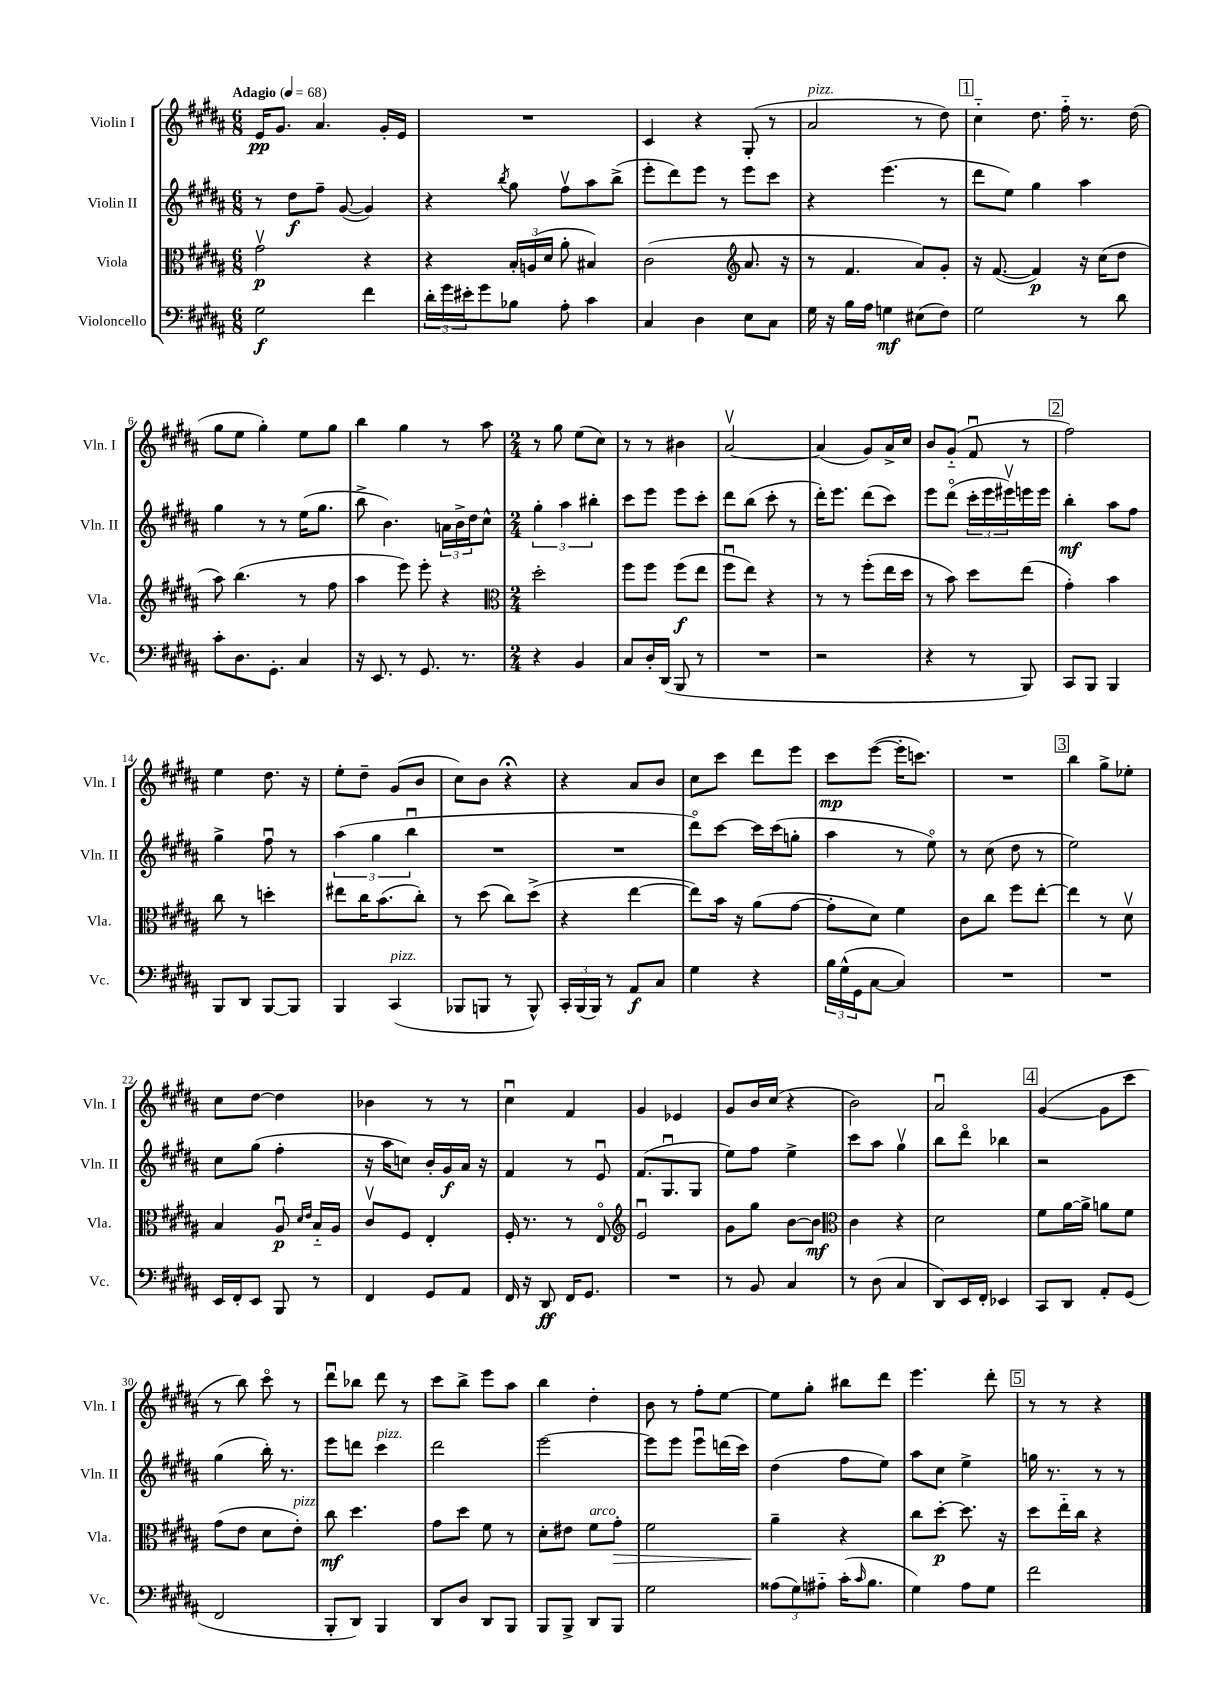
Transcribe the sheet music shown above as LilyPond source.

<<
\new StaffGroup <<
\new Staff = "s0" \with { instrumentName = "Violin I" shortInstrumentName = "Vln. I" } {
    \clef treble \key b \major \numericTimeSignature \time 6/8 \tempo "Adagio" 4 = 68
    e'16\pp gis'8. ais'4. gis'16-. e'16 |
    R2. |
    cis'4 r4 gis8-.( r8 |
    ais'2^\markup { \italic "pizz." } r8 dis''8) |
    \mark \markup { \box "1" } cis''4-_ dis''8. fis''16-_ r8. dis''16( |
    gis''8 e''8 gis''4-.) e''8 gis''8 |
    b''4 gis''4 r8 ais''8 |
    \numericTimeSignature \time 2/4 r8 gis''8 e''8( cis''8) |
    r8 r8 bis'4 |
    ais'2~\upbow |
    ais'4( gis'8) ais'16-> cis''16 |
    b'8 gis'8-_( fis'8\downbow r8 |
    \mark \markup { \box "2" } fis''2) |
    e''4 dis''8. r16 |
    e''8-. dis''8-- gis'8( b'8 |
    cis''8) b'8 r4\fermata |
    r4 ais'8 b'8 |
    cis''8 cis'''8 dis'''8 e'''8 |
    cis'''8\mp e'''8~( e'''16-. c'''8.) |
    R2 |
    \mark \markup { \box "3" } b''4 gis''8-> ees''8-. |
    cis''8 dis''8~ dis''4 |
    bes'4 r8 r8 |
    cis''4\downbow fis'4 |
    gis'4 ees'4 |
    gis'8 b'16 cis''16( r4 |
    b'2) |
    ais'2\downbow |
    \mark \markup { \box "4" } gis'4~( gis'8 cis'''8 |
    r8 b''8) cis'''8\flageolet r8 |
    dis'''8\downbow bes''8 dis'''8 r8 |
    cis'''8 b''8-> e'''8 ais''8 |
    b''4 dis''4-. |
    b'8 r8 fis''8-. e''8~ |
    e''8 gis''8-. bis''8 dis'''8 |
    e'''4. dis'''8-. |
    \mark \markup { \box "5" } r8 r8 r4 \bar "|." |
}
\new Staff = "s1" \with { instrumentName = "Violin II" shortInstrumentName = "Vln. II" } {
    \clef treble \key b \major \numericTimeSignature \time 6/8
    r8 dis''8\f fis''8-- gis'8~( gis'4) |
    r4 \acciaccatura { b''8 } gis''8 fis''8\upbow ais''8 b''8->( |
    e'''8-. dis'''8) e'''8 r8 e'''8 cis'''8 |
    r4 e'''4.( r8 |
    \mark \markup { \box "1" } dis'''8 e''8) gis''4 ais''4 |
    gis''4 r8 r8 e''16( gis''8. |
    b''8-> b'4.) \tuplet 3/2 { a'16 b'16-> dis''16 } cis''8-^ |
    \numericTimeSignature \time 2/4 \tuplet 3/2 { gis''4-. ais''4 bis''4-. } |
    cis'''8 e'''8 e'''8 cis'''8-. |
    dis'''8 b''8( cis'''8-. r8 |
    dis'''16-.) e'''8. dis'''8( cis'''8) |
    e'''8 dis'''8\flageolet( \tuplet 3/2 { cis'''16-. e'''16 eis'''16\upbow) } e'''16 e'''16 |
    \mark \markup { \box "2" } b''4-.\mf ais''8 fis''8 |
    gis''4-> fis''8\downbow r8 |
    \tuplet 3/2 { ais''4( gis''4 b''4\downbow } |
    R2 |
    R2 |
    dis'''8\flageolet) cis'''8~ cis'''16 cis'''16( g''8-. |
    ais''4 r8 e''8\flageolet) |
    r8 cis''8( dis''8 r8 |
    \mark \markup { \box "3" } e''2) |
    cis''8 gis''8( fis''4-. |
    r16 ais''16 c''8) b'16-. gis'16\f ais'16 r16 |
    fis'4 r8 e'8\downbow |
    fis'8.( gis8.\downbow gis8 |
    e''8) fis''8 e''4-> |
    cis'''8 ais''8 gis''4\upbow |
    b''8 dis'''8\flageolet bes''4 |
    \mark \markup { \box "4" } r2 |
    gis''4( b''16-.) r8. |
    e'''8 d'''8 cis'''4^\markup { \italic "pizz." } |
    dis'''2 |
    e'''2~ |
    e'''8 e'''8 e'''8\downbow d'''16( cis'''16) |
    dis''4( fis''8 e''8) |
    ais''8 cis''8 e''4-> |
    \mark \markup { \box "5" } g''16 r8. r8 r8 \bar "|." |
}
\new Staff = "s2" \with { instrumentName = "Viola" shortInstrumentName = "Vla." } {
    \clef alto \key b \major \numericTimeSignature \time 6/8
    gis'2\upbow\p r4 |
    r4 \tuplet 3/2 { b16-. a16( dis'16 } ais'8-. bis4) |
    cis'2( \clef treble ais'8. r16 |
    r8 fis'4. ais'8) gis'8-. |
    \mark \markup { \box "1" } r16 fis'8.~( fis'4\p) r16 cis''16( dis''8 |
    ais''8) b''4.( r8 fis''8 |
    ais''4 e'''8) e'''8-. r4 |
    \numericTimeSignature \time 2/4 \clef alto dis''2-. |
    fis''8 fis''8 fis''8\f( e''8 |
    fis''8\downbow e''8) r4 |
    r8 r8 fis''8-.( e''16 dis''16 |
    r8 b'8) dis''8 e''8( |
    \mark \markup { \box "2" } gis'4-.) b'4 |
    cis''8 r8 d''4-. |
    eis''8 cis''16 b'8.( cis''8-.) |
    r8 dis''8( cis''8) dis''8->( |
    r4 e''4~ |
    e''8) b'16 r16 ais'8( gis'8~ |
    gis'8-. dis'8) fis'4 |
    cis'8 cis''8 fis''8 e''8~-. |
    \mark \markup { \box "3" } e''4 r8 dis'8\upbow |
    b4 ais8\downbow\p \grace { dis'16 e'16 } b16-_ ais16 |
    cis'8\upbow fis8 e4-. |
    fis16-. r8. r8 e8\flageolet |
    \clef treble e'2\downbow |
    gis'8 gis''8 b'8~ b'8\mf |
    \clef alto cis'4 r4 |
    dis'2 |
    \mark \markup { \box "4" } fis'8 ais'16~ ais'16-> a'8 fis'8 |
    gis'8( e'8 dis'8 e'8-.^\markup { \italic "pizz." }) |
    cis''8\mf dis''4. |
    gis'8 dis''8 fis'8 r8 |
    dis'8-. eis'8 fis'8^\markup { \italic "arco" } gis'8-.\> |
    fis'2 |
    ais'4--\! r4 |
    cis''8 dis''8~-.\p dis''8. r16 |
    \mark \markup { \box "5" } dis''8 e''16-_ cis''16 r4 \bar "|." |
}
\new Staff = "s3" \with { instrumentName = "Violoncello" shortInstrumentName = "Vc." } {
    \clef bass \key b \major \numericTimeSignature \time 6/8
    gis2\f fis'4 |
    \tuplet 3/2 { dis'16-. gis'16 eis'16-. } gis'8 bes8 ais8-. cis'4 |
    cis4 dis4 e8 cis8 |
    gis16 r16 b16 ais16 g4\mf eis8( fis8) |
    \mark \markup { \box "1" } gis2 r8 dis'8 |
    cis'8-. dis8. gis,8.-. cis4 |
    r16 e,8. r8 gis,8. r8. |
    \numericTimeSignature \time 2/4 r4 b,4 |
    cis8 dis16-. dis,16( b,,8 r8 |
    R2 |
    r2 |
    r4 r8 b,,8) |
    \mark \markup { \box "2" } cis,8 b,,8 b,,4 |
    b,,8 dis,8 b,,8~ b,,8 |
    b,,4 cis,4^\markup { \italic "pizz." }( |
    bes,,8 b,,8 r8 b,,8-^) |
    \tuplet 3/2 { cis,16-. b,,16( b,,16) } r8 ais,8\f cis8 |
    gis4 r4 |
    \tuplet 3/2 { b16 gis16-^( gis,16 } cis8~ cis4) |
    R2 |
    \mark \markup { \box "3" } R2 |
    e,16 fis,16-. e,8 b,,8 r8 |
    fis,4 gis,8 ais,8 |
    fis,16 r16 dis,8\ff fis,16 gis,8. |
    R2 |
    r8 b,8 cis4 |
    r8 dis8( cis4 |
    dis,8) e,16 fis,16-. ees,4 |
    \mark \markup { \box "4" } cis,8 dis,8 ais,8-. gis,8( |
    fis,2 |
    b,,8-. dis,8) b,,4 |
    dis,8 dis8 dis,8 b,,8 |
    b,,8 b,,8-> dis,8 b,,8 |
    gis2 |
    \tuplet 3/2 { aisis8( gis8) ais8-_ } cis'16-.( \grace { cis'16 } b8. |
    gis4) ais8 gis8 |
    \mark \markup { \box "5" } fis'2 \bar "|." |
}
>>
>>
